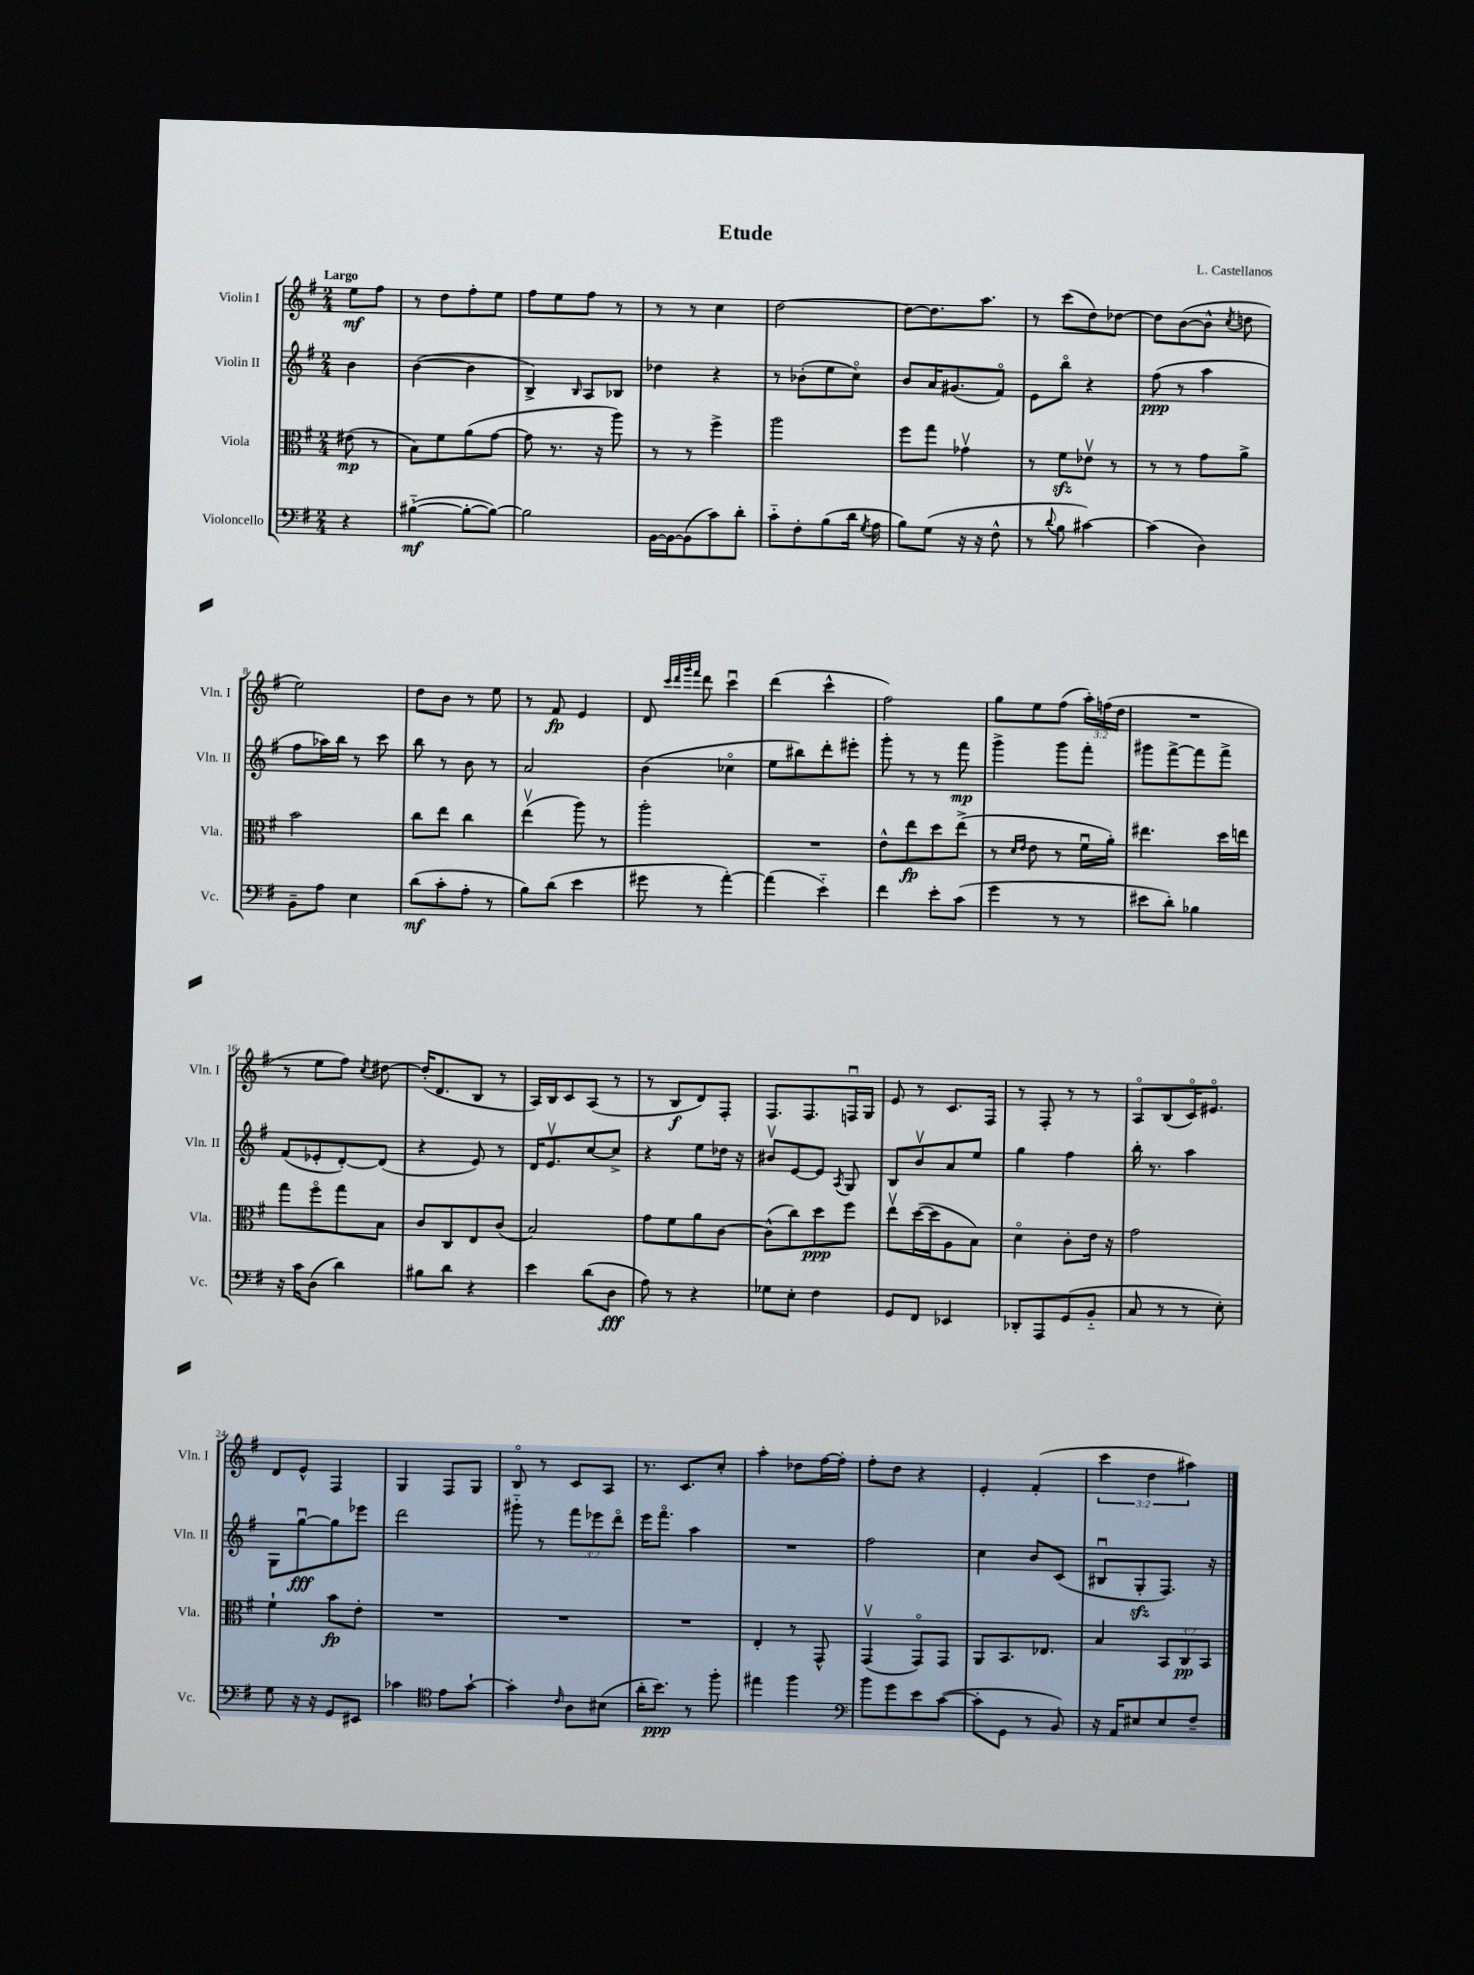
\header { title = "Etude" composer = "L. Castellanos" }
<<
\new StaffGroup <<
\new Staff = "s0" \with { instrumentName = "Violin I" shortInstrumentName = "Vln. I" } {
    \clef treble \key g \major \numericTimeSignature \time 2/4 \override Staff.TupletNumber.text = #tuplet-number::calc-fraction-text \partial 4 \tempo "Largo"
    \autoBeamOff e''8[\mf fis''8] |
    r8 d''8[ fis''8-. e''8] |
    fis''8[ e''8 fis''8] r8 |
    r8 r8 c''4 |
    d''2~ |
    d''8[~ d''8. a''8.] |
    r8 c'''8[( d''8) des''8]~ |
    des''8[ b'8~( b'8]-^ \acciaccatura { c''8 } d''8 |
    e''2) |
    d''8[ b'8] r8 e''8 |
    r8 fis'8\fp e'4 |
    d'8 \grace { c'''32[ d'''32 g'''32 fis'''32] } d'''8 c'''4\downbow |
    d'''4( c'''4-^ |
    fis''2) |
    g''8[ e''8 fis''8]( \tuplet 3/2 { a''16[-.) f''16( d''16] } |
    R2 |
    r8 e''8[ fis''8]) \acciaccatura { c''8 } dis''8~ |
    dis''16[-.( d'8. b8] r8 |
    a16[) b16 c'8 a8]( r8 |
    r8 b8[\f d'8) fis8]-. |
    fis8.[ fis8. f16\downbow g16] |
    e'8 r8 c'8.[ fis16] |
    r8 fis8-. r8 r8 |
    a8[\flageolet b8( c'16\flageolet) eis'8.]\flageolet |
    d'8[ e'8]-^ fis4 |
    g4 fis8[ g8] |
    b8\flageolet r8 c'8[ a8] |
    r8. c'8.[ c''8]-. |
    a''4-. des''8[ fis''16~ fis''16]-. |
    fis''8[-. d''8] r4 |
    e'4-. fis'4-.( |
    \tuplet 3/2 { c'''4 d''4 ais''4) } \bar "|." |
}
\new Staff = "s1" \with { instrumentName = "Violin II" shortInstrumentName = "Vln. II" } {
    \clef treble \key g \major \numericTimeSignature \time 2/4 \override Staff.TupletNumber.text = #tuplet-number::calc-fraction-text \partial 4
    \autoBeamOff b'4 |
    b'4~( b'4 |
    b4->) \grace { b16 } a8[ bes8] |
    des''4 r4 |
    r8 bes'8[-.( e''8 c''8]\flageolet) |
    b'8[ a'16 gis'8.( fis'8]\flageolet) |
    e'8[ b''8]\flageolet r4 |
    fis''8\ppp( r8 a''4 |
    fis''8[ aes''16) b''16] r8 c'''8 |
    b''8 r8 b'8 r8 |
    a'2 |
    b'4( ces''4\flageolet |
    e''8[ bis''8) d'''8-. eis'''8]-. |
    g'''8-. r8 r8 fis'''8\mp |
    g'''4-> g'''8[ fis'''8]-. |
    gis'''8[ fis'''8~-> fis'''8 fis'''8]-> |
    fis'8[( ees'8-. d'8~-.) d'8]( |
    r4 e'8) r8 |
    d'16[ e'8.\upbow c''8~ c''8]-> |
    r4 e''8[ des''16] r16 |
    bis'8[\upbow e'8~ e'8] \acciaccatura { a8 } g8 |
    b8[ b'8\upbow a'8 e''8] |
    g''4 fis''4 |
    b''16-. r8. a''4 |
    g8[ g''8~\downbow\fff g''8 ees'''8] |
    d'''2 |
    gis'''8-_ r8 \tuplet 3/2 { fis'''8[ ees'''8 d'''8]\flageolet } |
    e'''16[ fis'''8.]\flageolet a''4 |
    R2 |
    fis''2 |
    c''4 b'8[ c'8]( |
    bis8[\downbow g8-.\sfz fis8.]) r16 \bar "|." |
}
\new Staff = "s2" \with { instrumentName = "Viola" shortInstrumentName = "Vla." } {
    \clef alto \key g \major \numericTimeSignature \time 2/4 \override Staff.TupletNumber.text = #tuplet-number::calc-fraction-text \partial 4
    \autoBeamOff eis'8\mp( r8 |
    b8[) fis'8 a'8( g'8]~ |
    g'8 r8. r16 a''8) |
    r8 r8 fis''4-> |
    a''2 |
    fis''8[ g''8] ges'4\upbow |
    r8 fis'8[\sfz ees'8]\upbow r8 |
    r8 r8 g'8[ a'8]-> |
    b'2 |
    c''8[ e''8] c''4 |
    e''4\upbow( a''8) r8 |
    a''2-. |
    R2 |
    e'8[-^ e''8\fp d''8 e''8]->( |
    r8 \grace { d'16[ e'16] } e'8 r8 fis'16[\downbow a'16]-.) |
    eis''4. d''16[ e''16] |
    g''8[ fis''8\flageolet g''8 b8] |
    c'8[ c8 e8 c'8]( |
    b2) |
    g'8[ fis'8 a'8 c'8]~ |
    c'8[-^( c''8) d''8\ppp fis''8] |
    e''8[\upbow d''16~( d''16 a8 b8]) |
    d'4\flageolet c'8[-. e'16] r16 |
    g'2 |
    fis'4-! b'8[\fp e'8]-. |
    R2 |
    R2 |
    R2 |
    e4-. r8 g,8-^ |
    g,4\upbow( g,8[\flageolet) g,8] |
    a,8[ b,8. ees8.] |
    b4 \tuplet 3/2 { b,8[ c8\pp b,8] } \bar "|." |
}
\new Staff = "s3" \with { instrumentName = "Violoncello" shortInstrumentName = "Vc." } {
    \clef bass \key g \major \numericTimeSignature \time 2/4 \partial 4
    \autoBeamOff r4 |
    bis4~-_\mf( bis8[~-. bis8]~) |
    bis2 |
    b,16[~ b,16~ b,8( c'8) d'8]-. |
    c'8[-_ fis8-. b8( d'16] \acciaccatura { g8 } a16 |
    b8[) g8]( r16 r16 fis8-^ |
    r8 \appoggiatura { d'8 } b8 cis'4~) |
    cis'4( d4) |
    b,8[-- a8] e4 |
    d'8[\mf( c'8-. a8]-. r8 |
    b8[) d'8]( e'4 |
    gis'8 r8 a'4~-.) |
    a'4( e'4-_) |
    fis'4 e'8[-. c'8]( |
    g'4 r8 r8 |
    eis'8[ d'8]-.) bes4 |
    r16 c'16[ d8]( d'4) |
    bis8[ d'8] r4 |
    e'4 d'8[( d8]\fff |
    a8) r8 r4 |
    ges8[ e8]-. fis4 |
    g,8[ fis,8] ees,4 |
    des,8[-. a,,8 g,8( b,8]-_ |
    c8 r8 r8 e8-.) |
    g8 r16 r16 g,8[ eis,8] |
    ces'4 \clef tenor e'8[ g'8]~-! |
    g'4-. \grace { c'16 } a8[ bis8]( |
    a'16[-. b'8.]\ppp) r8 fis''8-. |
    eis''4 fis''4 |
    \clef bass b'8[ g'8 e'8 c'8]~( |
    c'8[-. g,8] r8 b,8) |
    r16 a,16[ eis8 eis8 fis8]-- \bar "|." |
}
>>
>>
